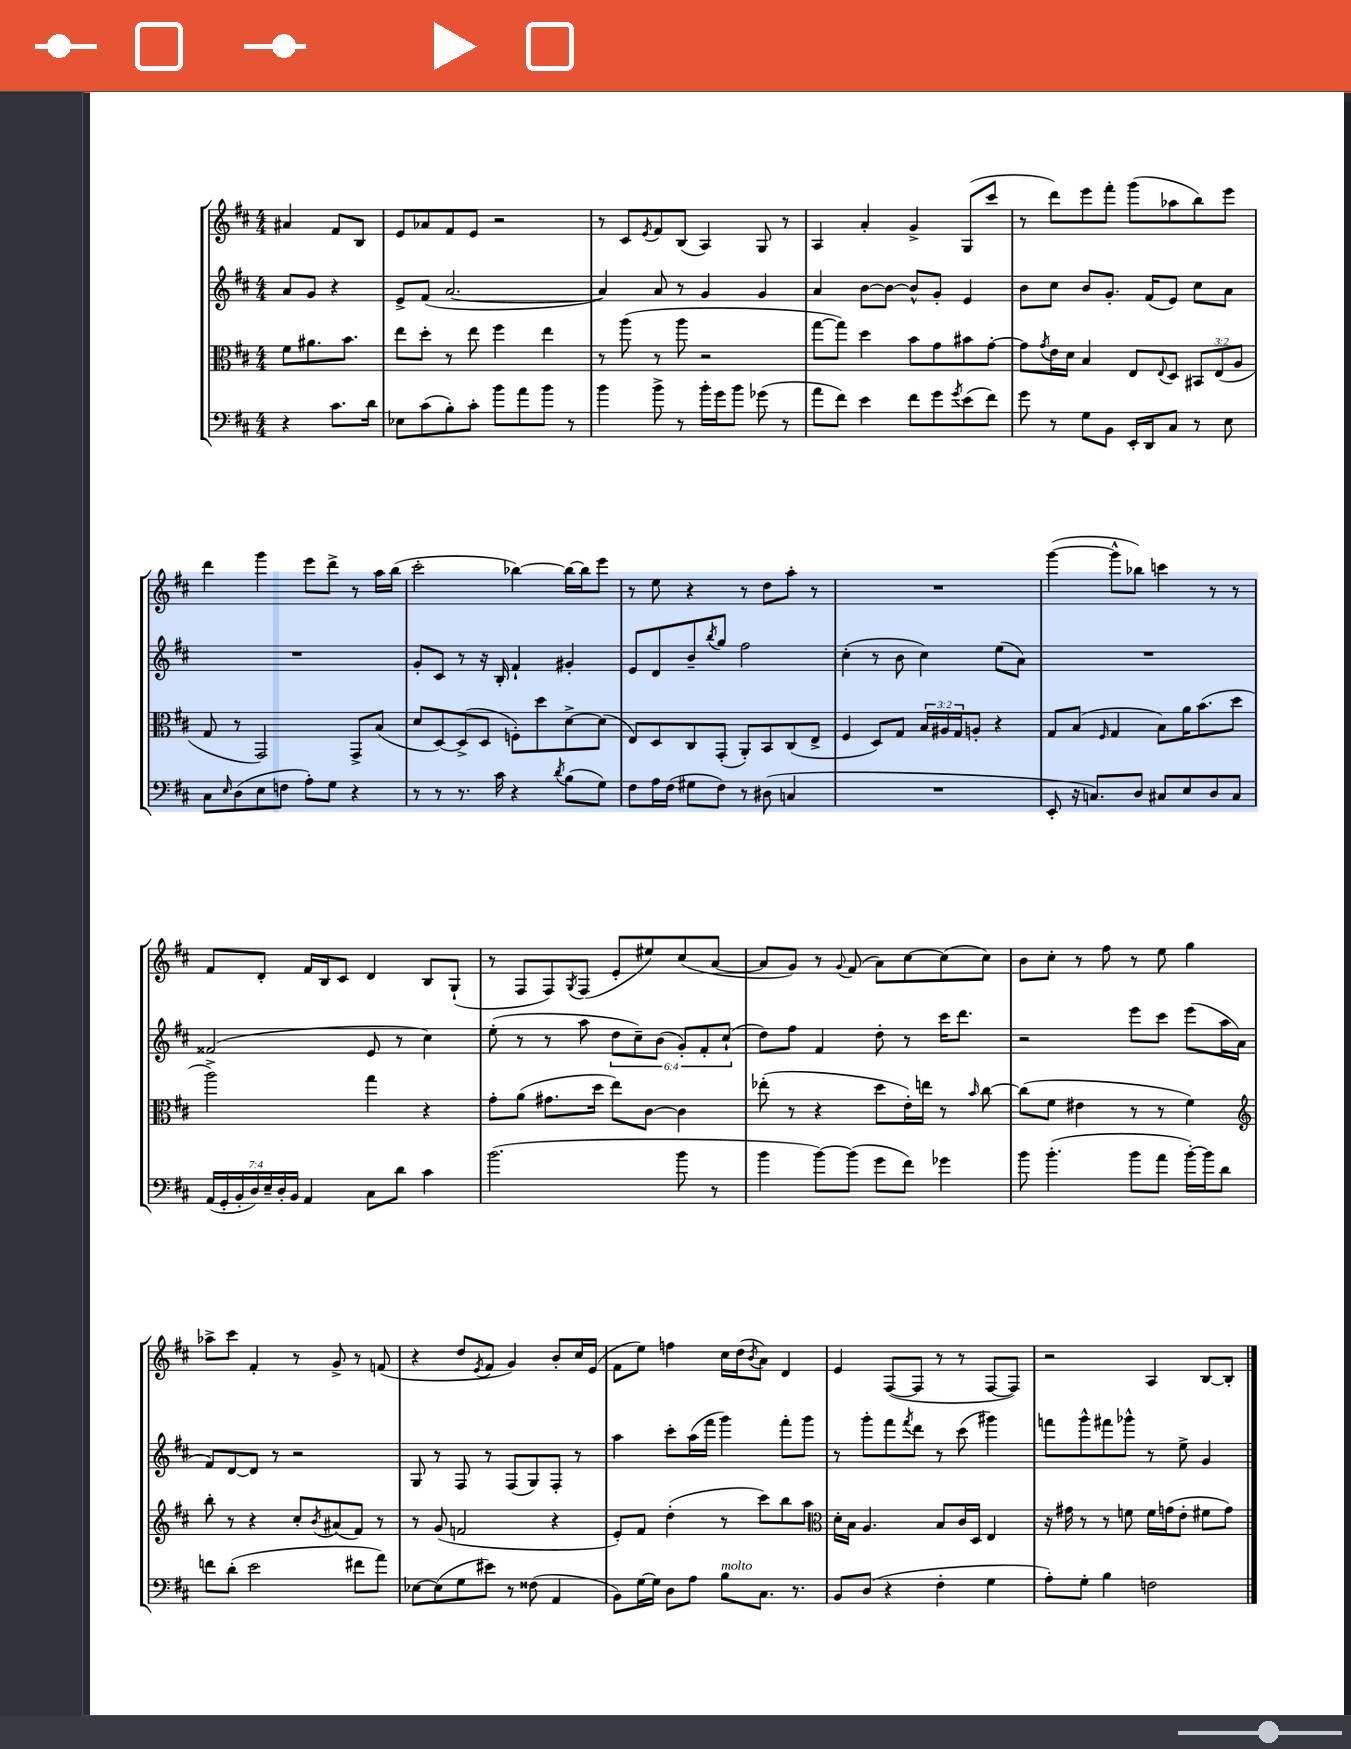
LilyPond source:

<<
\new StaffGroup <<
\new Staff = "s0" {
    \clef treble \key d \major \numericTimeSignature \time 4/4 \partial 2
    ais'4 fis'8 b8 |
    e'8 aes'8 fis'8 e'8 r2 |
    r8 cis'8 \acciaccatura { e'8 } fis'8 b8( a4) g8 r8 |
    a4 a'4-. g'4-> g8( cis'''8 |
    r8 d'''8) e'''8 fis'''8-. g'''8( aes''8 b''8) e'''8 |
    d'''4 g'''4 e'''8 d'''8-> r8 a''16 b''16( |
    cis'''2-. bes''4~) bes''16~ bes''16 e'''8 |
    r8 e''8 r4 r8 d''8 a''8-. r8 |
    R1 |
    g'''4~( g'''8-^ bes''8) c'''4 r8 r8 |
    fis'8 d'8-. fis'16 b16 cis'8 d'4 b8 g8-!( |
    r8 fis8 fis8) \acciaccatura { g8 } fis8( e'8-. eis''8) cis''8( a'8~ |
    a'8 g'8) r8 \appoggiatura { g'8 } fis'8( a'8) cis''8~ cis''8( cis''8) |
    b'8 cis''8-. r8 fis''8 r8 e''8 g''4 |
    aes''8-> cis'''8 fis'4-. r8 g'8-> r8 f'8( |
    r4 d''8 \acciaccatura { e'8 } fis'8 g'4) b'8-. cis''16 e'16( |
    fis'8 e''8) f''4 cis''16 d''16( \acciaccatura { b'8 } a'8) d'4 |
    e'4 fis8~( fis8 r8 r8 fis8~ fis8) |
    r2 a4 b8~ b8-. \bar "|." |
}
\new Staff = "s1" {
    \clef treble \key d \major \numericTimeSignature \time 4/4 \override Staff.TupletNumber.text = #tuplet-number::calc-fraction-text \partial 2
    a'8 g'8 r4 |
    e'8-> fis'8( a'2.~ |
    a'4) a'8 r8 g'4 g'4 |
    a'4 b'8~ b'8~ b'8-^ g'8-. e'4 |
    b'8 cis''8 b'8 g'8.-. fis'16( e'8) cis''8 a'8 |
    R1 |
    g'8-. cis'8 r8 r16 b16-. fis'4-! gis'4-. |
    e'8 d'8 b'8-- \acciaccatura { b''8 } g''8 fis''2 |
    cis''4-.( r8 b'8 cis''4) e''8( a'8) |
    R1 |
    fisis'2( e'8 r8 cis''4) |
    e''8-.( r8 r8 a''8 \tuplet 6/4 { d''8 cis''8--) b'8( g'8-.) fis'8-. cis''8-!( } |
    d''8) fis''8 fis'4 d''8-. r8 cis'''16 d'''8. |
    r2 e'''8 cis'''8 e'''8( a''16 a'16 |
    fis'8) d'8~ d'8 r8 r2 |
    g8 r8 fis8 r8 fis8( g8) fis8-. r8 |
    a''4 cis'''8-. a''16( fis'''16 g'''4) fis'''8-. g'''8 |
    r8 g'''8-. fis'''8 \acciaccatura { fis'''8 } d'''8 r8 cis'''8( gis'''4) |
    f'''8 g'''8-^ fis'''8 ges'''8-^ r8 e''8-> g'4 \bar "|." |
}
\new Staff = "s2" {
    \clef alto \key d \major \numericTimeSignature \time 4/4 \override Staff.TupletNumber.text = #tuplet-number::calc-fraction-text \partial 2
    fis'8 ais'8. b'8. |
    e''8 d''8-. r8 e''8 fis''4 e''4 |
    r8 a''8( r8 a''8 r2 |
    g''8~ g''8) d''4 b'8 g'8 bis'8 g'8~-. |
    g'8 \acciaccatura { g'8 } e'16 d'16 b4 e8 \appoggiatura { e8 } d8 \tuplet 3/2 { bis,8 e8( a8 } |
    g8 r8 g,2) g,8-> b8( |
    d'8 d8~) d8->( d8 f8-.) d''8 d'8~-> d'8( |
    e8) d8 cis8 g,8-.( a,8-.) b,8 cis8( e8-> |
    fis4 d8) g8 \tuplet 3/2 { b16 ais16 g16 } a8-. r4 |
    g8 b8( \grace { fis16 } g4 b8) a'16 b'8.( d''8 |
    a''2->) g''4 r4 |
    g'8-. a'8( gis'8. d''16 e''8) cis'8~ cis'4 |
    ees''8-.( r8 r4 d''8 e'16-.) e''16 r8 \grace { b'16 } cis''8~ |
    cis''8( fis'8 eis'4 r8 r8 fis'4) |
    \clef treble b''8-. r8 r4 cis''8-. \acciaccatura { b'8 } ais'8( fis'8) r8 |
    r8 g'8( f'2 r4 |
    e'8-.) fis'8 d''4-.( r8 cis'''8) b''8 a''8 |
    \clef alto d'16-. b16 a4. b8 cis'16 d16 e4 |
    r16 gis'16 r8 r8 f'8 f'16 g'16( e'8-. fis'8 g'8) \bar "|." |
}
\new Staff = "s3" {
    \clef bass \key d \major \numericTimeSignature \time 4/4 \override Staff.TupletNumber.text = #tuplet-number::calc-fraction-text \partial 2
    r4 cis'8. d'16 |
    ees8 cis'8( b8-.) cis'8-. b'8 a'8 b'8 r8 |
    b'4 b'8-> r8 b'16-. g'16 b'8 ges'8( r8 |
    a'8 fis'8) e'4 fis'8 g'8 \acciaccatura { g'8 } e'8( fis'8) |
    g'8 r8 g8 b,8 e,16-. d,16 cis8 r8 e8 |
    cis8 \grace { e16 } d8( e8 f8 a8-.) g8 r4 |
    r8 r8 r8. cis'16 r4 \acciaccatura { d'8 } b8( g8) |
    fis8 a16 fis16( gis8 fis8) r8 dis8( c4 |
    R1 |
    e,8-. r16 c8.) d8 cis8 e8 d8 cis8 |
    \tuplet 7/4 { a,16( g,16-. b,16-. d16) e16-- d16-. b,16 } a,4 cis8 d'8 cis'4 |
    b'2.( b'8 r8 |
    b'4 b'8~) b'8( g'8 fis'8) ges'4 |
    b'8 b'4.-.( b'8 a'8 b'16~-.) b'16 d'8 |
    f'8 d'8-.( e'2 fis'8 a'8) |
    ees8~ ees8( g8 eis'8) r8 fisis8( a,4 |
    b,8) g16~ g16 d8 a8 b8^\markup { \italic "molto" } cis8. r8. |
    b,8 d8( r4 fis4-. g4 |
    a8-.) g8-. b4 f2 \bar "|." |
}
>>
>>
\layout { \context { \Score \remove "Bar_number_engraver" } }
